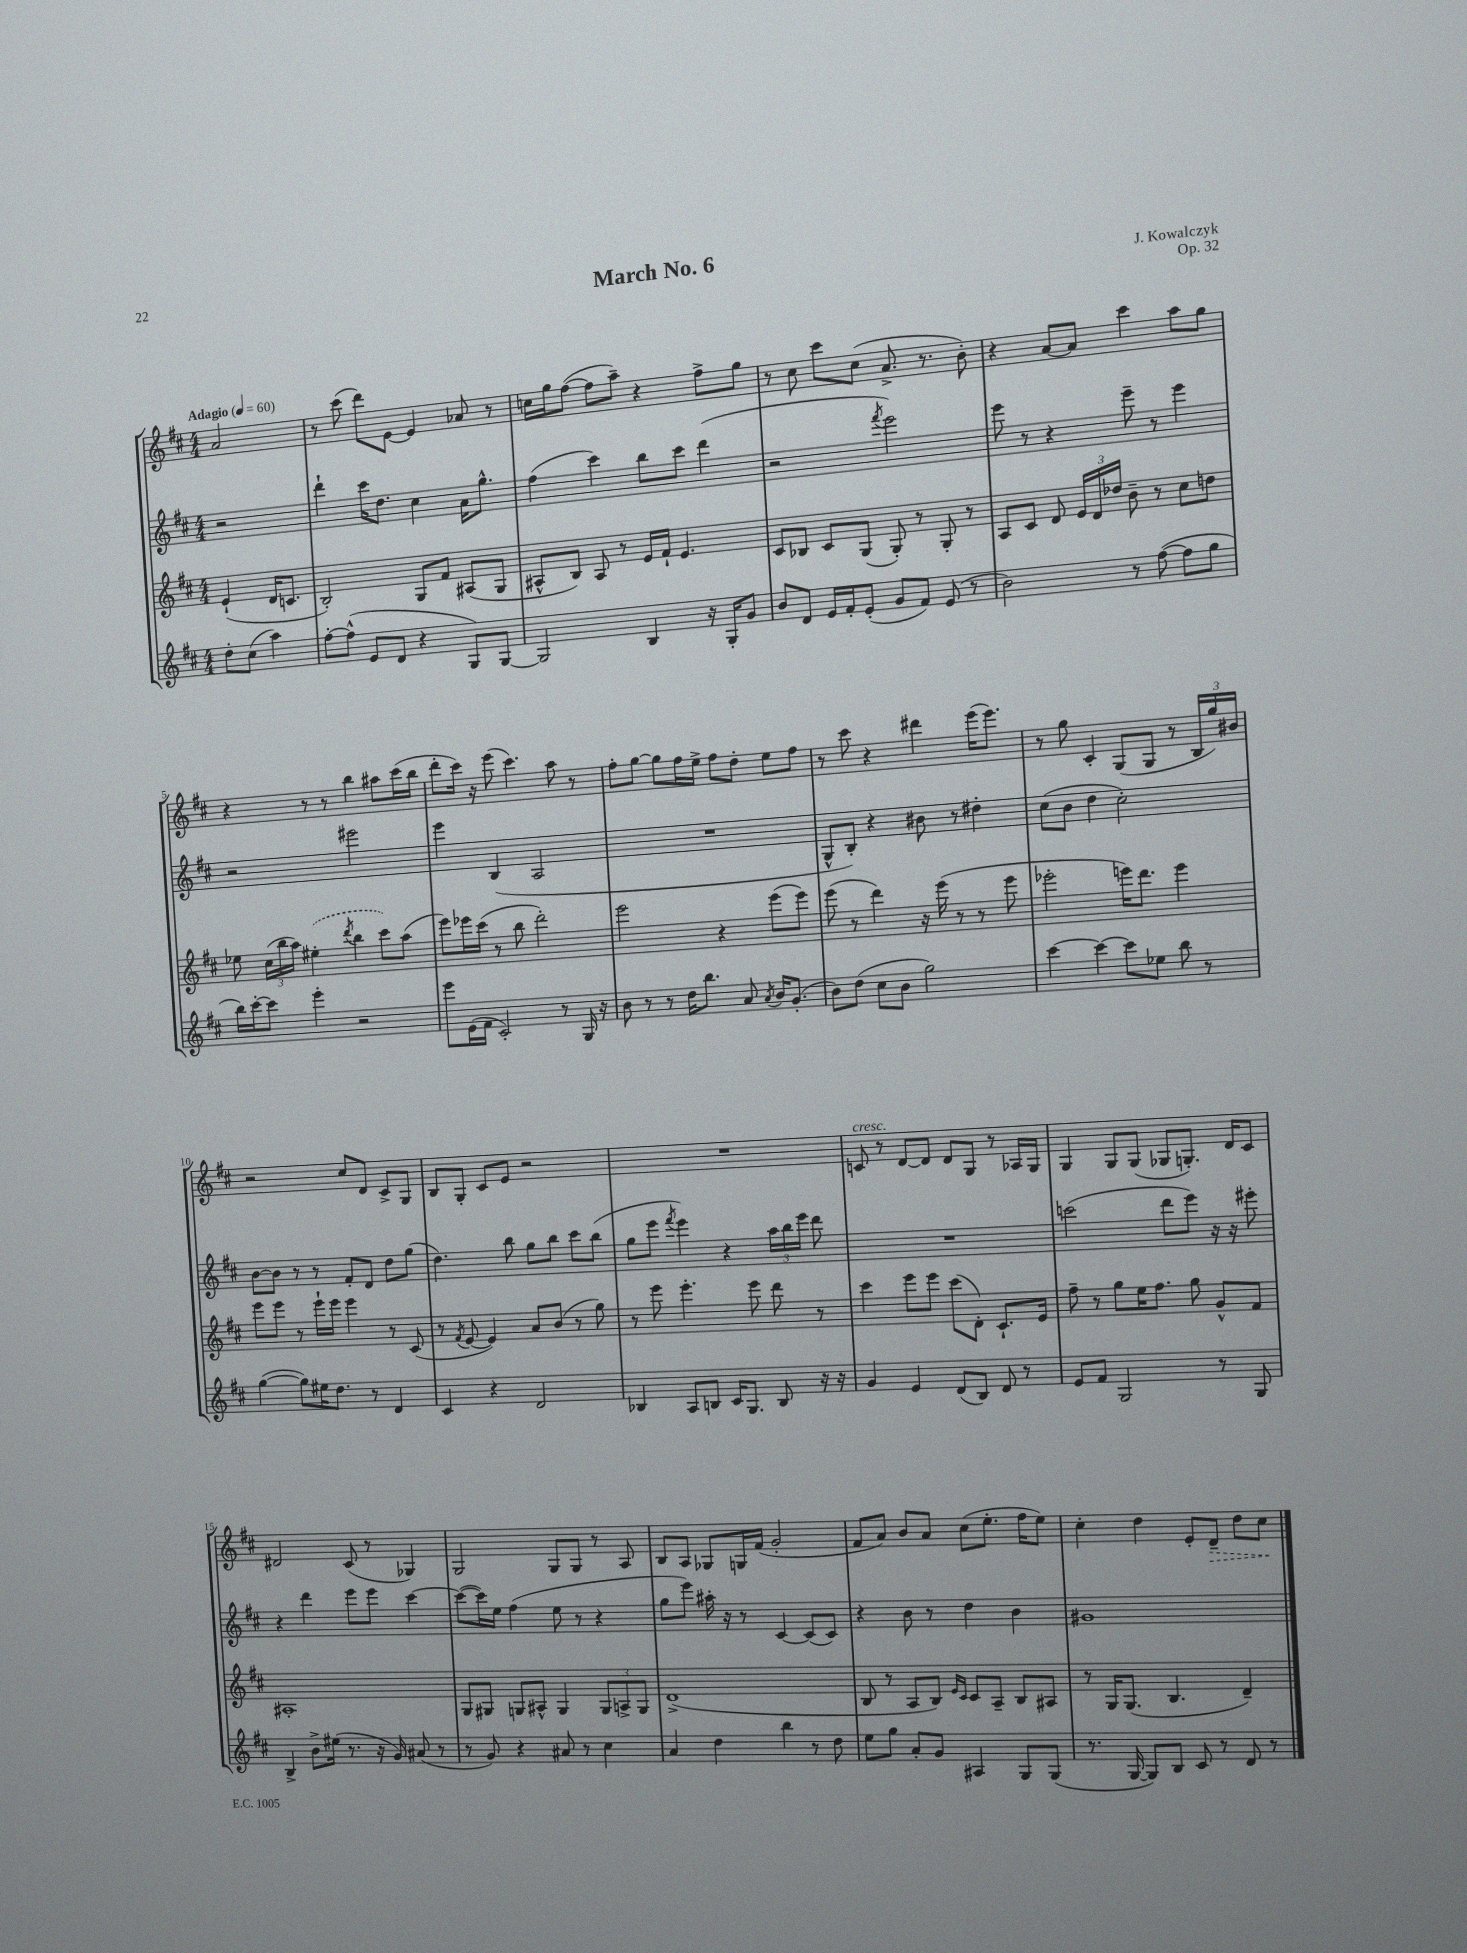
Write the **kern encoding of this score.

**kern	**kern	**kern	**kern
*staff4	*staff3	*staff2	*staff1
*clefG2	*clefG2	*clefG2	*clefG2
*k[f#c#]	*k[f#c#]	*k[f#c#]	*k[f#c#]
*M4/4	*M4/4	*M4/4	*M4/4
*MM60	*MM60	*MM60	*MM60
8dd'	(4e`	2r	2a
(8cc#	.	.	.
4aa)	16d	.	.
.	8.c	.	.
=	=	=	=
[8ff#'	2B')	4ddd`	8r
(8ff#^^]	.	.	(8ccc#
8e	.	16ccc#	8ddd)
.	.	8.dd	.
8d	.	.	[8e
4r	8G	4cc#	4e]
.	8f#	.	.
8G)	(8A#	16a	8a-
.	.	8.gg^^	.
[8G	8G	.	8r
=	=	=	=
2G]	8A#^^	(4ff#	16cc
.	.	.	16gg
.	8B)	.	([8ff#
.	8A#	4ccc#)	8ff#]
.	8r	.	8aa~)
4B	16e	8bb	4r
.	16f#`	.	.
.	4.e	8ccc#	.
16r	.	(4ddd	8ff#^
16G'	.	.	.
8g	.	.	8gg
=	=	=	=
8b	8c#	2r	8r
8d	8B-	.	8cc#
16e	8c#	.	8ccc#
16f#'	.	.	.
(8e'	(8G	.	(8cc#
.	.	8qfff#	.
8g	8G')	2eee)	8.a^
8f#)	8r	.	.
.	.	.	8.r
(8e	8G'	.	.
8r	8r	.	8b')
=	=	=	=
2b)	8A	8eee	4r
.	8c#	8r	.
.	8d	4r	[8a
.	24e	.	8a]
.	24d	.	.
.	24dd-	.	.
8r	8b~	8eee~	4ccc#
([8ff#	8r	8r	.
8ff#]	8cc#	4eee	8aa
8gg	8dd	.	8gg
=	=	=	=
16bb)	8ee-	2r	4r
[16ccc#'	.	.	.
8ccc#]	(24cc#	.	.
.	24bb	.	.
.	24aa)	.	.
4eee'	(4ee#'	.	8r
.	.	.	8r
.	8qddd	.	.
2r	4bb	2eee#	4bb
.	8ccc#)	.	8aa#
.	(8aa	.	(16ccc#
.	.	.	16bb
=	=	=	=
8eee	8eee)	4eee	8ddd'
(16e	16eee-	.	16ccc#)
16f#	(16ccc#	.	16r
2c#')	8r	(4B	(8eee
.	8bb	.	4.ccc#)
.	2ddd')	2A	.
8r	.	.	8aa
16G	.	.	8r
16r	.	.	.
=	=	=	=
8b	2eee	1r	8ff#'
8r	.	.	[8gg
8r	.	.	8gg]
16dd	.	.	16ff#
8.bb	.	.	16ee^
.	4r	.	8ff#
8a	.	.	8dd'
8qa	.	.	.
16b	(8eee	.	8ee
(8.g'	.	.	.
.	8eee)	.	8ff#
=	=	=	=
8b)	(8eee	8G^^	8r
(8dd	8r	8B')	8ccc#
8cc#	4ddd)	4r	4r
8b	.	.	.
2gg)	16r	8b#	4ddd#
.	(16eee	.	.
.	8r	8r	.
.	8r	4dd#'	(16eee
.	.	.	8.eee)
.	8eee	.	.
=	=	=	=
[4ccc#	2eee-'	(8cc#	8r
.	.	8b	8gg
4ccc#_	.	4dd	4c#'
8ccc#]	16eee)	2cc#')	(8G
.	8.ddd	.	.
8ee-	.	.	8G
8bb	4eee	.	8r
8r	.	.	24B
.	.	.	24gg)
.	.	.	24b#
=	=	=	=
([4gg	8eee	[8b	2r
.	8eee	8b]	.
8gg])	8r	8r	.
16ee#	16eee`	8r	.
8.dd	16eee	.	.
.	4eee	8f#'	8cc#
8r	.	8d	8d
4d	8r	8dd	8c#^
.	(8c#	(8gg	8G
=	=	=	=
4c#	8r	4.dd)	8B
.	8qf#	.	.
.	[8e	.	8G'
4r	4e])	.	8c#
.	.	8bb	8e
2d	8a	8gg	2r
.	(8b	8bb	.
.	8r	8ccc#	.
.	8gg)	(8bb	.
=	=	=	=
4B-	8r	8gg	1r
.	8eee	8eee	.
.	.	8qfff#	.
8A	4.eee'	4eee)	.
8B	.	.	.
16c#	.	4r	.
8.G	.	.	.
.	8eee	.	.
8B	8ddd	24aa	.
.	.	24bb	.
.	.	24eee	.
16r	8r	8ddd	.
16r	.	.	.
=	=	=	=
4g	4ccc#	1r	8c
.	.	.	8r
4e	8eee	.	[8d
.	8eee	.	8d]
(8d	(8ccc#	.	8d
8B)	8d')	.	8G
8d	8.c#`	.	8r
8r	.	.	16A-
.	16e	.	16G
=	=	=	=
8e	8ff#~	(2ccc	4G
8f#	8r	.	.
2G	8gg	.	8G
.	16ee	.	(8G
.	8.ff#	.	.
.	.	8ddd	8G-
.	8gg	8eee)	8.G')
8r	8g^^	16r	.
.	.	16r	16d
8G	8f#	8eee#'	8c#
=	=	=	=
4B^	1A#'	4r	2d#
8b^	.	4ddd	.
(16ee#	.	.	.
8.r	.	.	.
.	.	8eee	(8c#
16r	.	8eee	8r
16g)	.	.	.
(8a#	.	[4ccc#	4G-)
8r	.	.	.
=	=	=	=
8r	8G	(8ccc#_	2G
8g)	8G#	16ccc#])	.
.	.	16ee	.
4r	8G	(4ff#	.
.	8A#^^	.	.
8a#	4G	8ee	8G
8r	.	8r	8G
4cc#	12G	4r	8r
.	12A^	.	.
.	.	.	8A
.	12G	.	.
=	=	=	=
4a	(1d^	8gg	8B
.	.	8eee)	8A
4dd	.	16aa#'	8G-
.	.	16r	.
.	.	8r	16G
.	.	.	(16f#
4bb	.	[4c#	2g'
8r	.	(8c#]	.
8dd	.	8c#)	.
=	=	=	=
8ee	8B	4r	8f#
8gg	8r	.	8a)
8a'	8A	8b	8b
8g	8B)	8r	8a
.	16qqe	.	.
.	16qqc#	.	.
4A#	8c#	4dd	(8cc#
.	8A~	.	8.ee'
8G	8B	4b	.
.	.	.	16ff#
(8G	8A#	.	8ee)
=	=	=	=
8.r	8r	1g#	4cc#'
.	16G	.	.
[16G	(8.G	.	.
8G])	.	.	4dd
8B	4.B	.	.
8c#	.	.	8e'
8r	.	.	8d~
8d	4d~)	.	8dd
8r	.	.	8cc#
==	==	==	==
*-	*-	*-	*-
